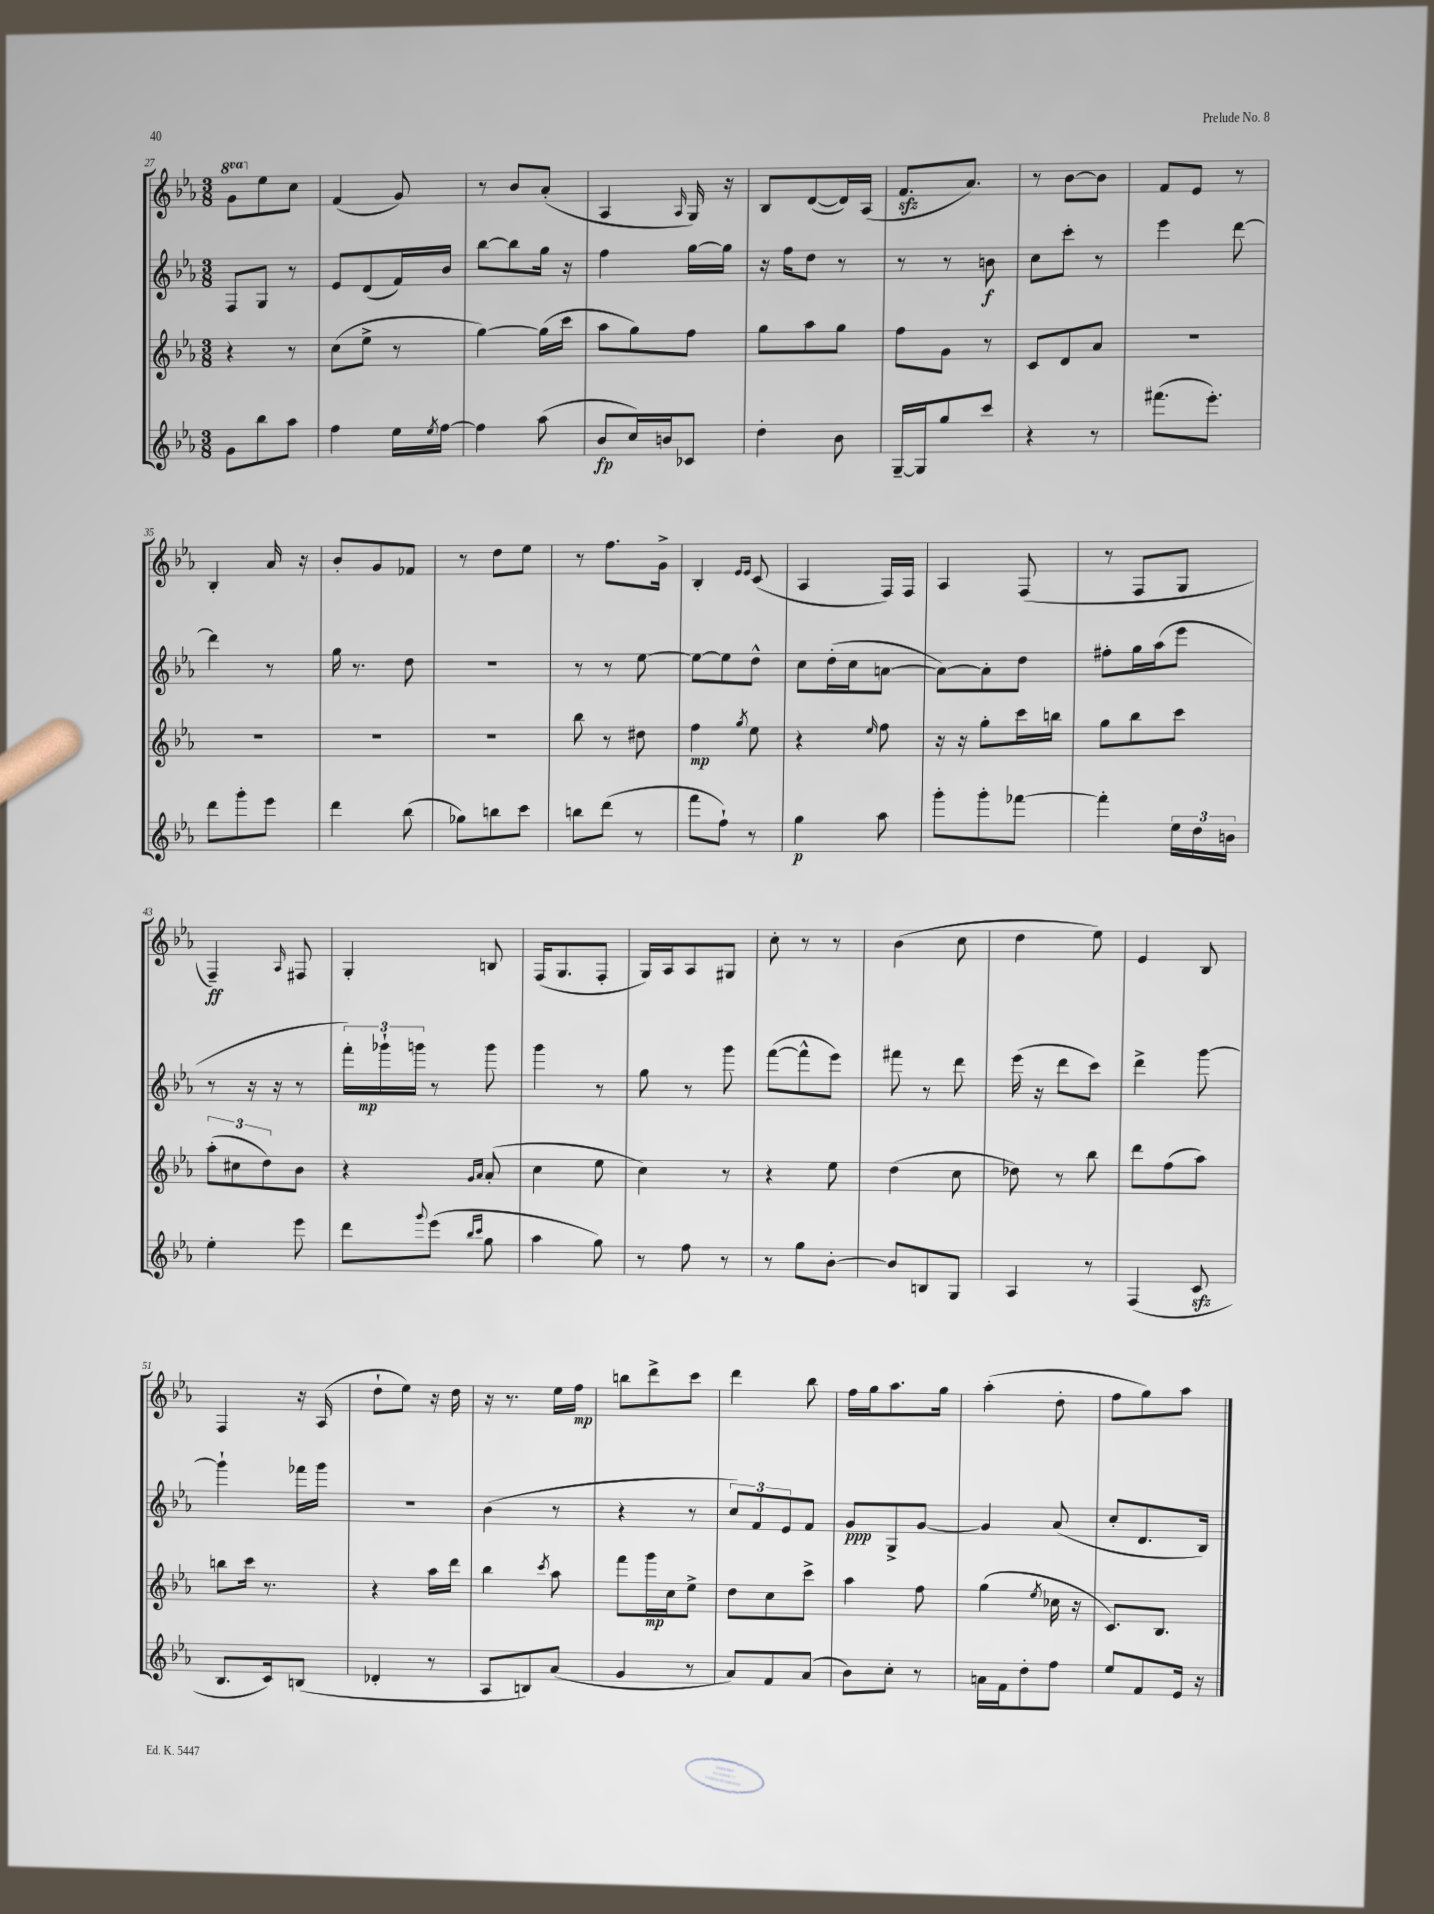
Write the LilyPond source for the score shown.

<<
\new StaffGroup <<
\new Staff = "s0" {
    \clef treble \key ees \major \numericTimeSignature \time 3/8 \set Staff.ottavationMarkups = #ottavation-simple-ordinals
    \ottava #1 g''8 \ottava #0 ees''8 c''8 |
    f'4( g'8) |
    r8 bes'8 aes'8-.( |
    aes4 \grace { aes16 } g16) r16 |
    bes8 d'8~( d'16) aes16( |
    f'8.\sfz aes'8.) |
    r8 bes'8~ bes'8 |
    f'8 ees'8 r8 |
    bes4-. aes'16 r16 |
    bes'8-. g'8 fes'8 |
    r8 d''8 ees''8 |
    r8 f''8. g'16-> |
    bes4-. \grace { ees'16 ees'16 } c'8( |
    aes4 f16) f16 |
    aes4 f8( |
    r8 f8 g8 |
    f4--\ff) \grace { aes16 } fis8 |
    g4-. b8 |
    f16( g8. f8-. |
    g16) aes16 aes8 gis8 |
    c''8-. r8 r8 |
    bes'4( c''8 |
    d''4 ees''8) |
    ees'4 bes8 |
    f4 r16 aes16( |
    d''8-! ees''8) r16 d''16 |
    r16 r8. ees''16 f''16\mp |
    b''8 d'''8-> c'''8 |
    d'''4 bes''8 |
    f''16 g''16 aes''8. g''16 |
    aes''4-.( d''8-. |
    f''8 g''8) aes''8 \bar "|." |
}
\new Staff = "s1" {
    \clef treble \key ees \major \numericTimeSignature \time 3/8
    f8 g8 r8 |
    ees'8 d'8( f'16) bes'16 |
    bes''8~ bes''8 g''16 r16 |
    f''4 g''16~ g''16 |
    r16 f''16 d''8 r8 |
    r8 r8 b'8\f |
    c''8 c'''8-. r8 |
    ees'''4 d'''8~ |
    d'''4 r8 |
    g''16 r8. d''8 |
    R4. |
    r8 r8 ees''8~ |
    ees''8~ ees''8 d''8-^ |
    c''8 d''16-.( c''16 a'8~ |
    a'8~) a'8-. d''8 |
    fis''8-. g''16 aes''16( ees'''8 |
    r8 r16 r16 r8 |
    \tuplet 3/2 { f'''16-.) ges'''16-!\mp g'''16 } r8 g'''8 |
    g'''4 r8 |
    g''8 r8 g'''8 |
    f'''8~( f'''8-^ ees'''8) |
    fis'''8 r8 d'''8 |
    ees'''16( r16 d'''8 c'''8) |
    d'''4-> g'''8~ |
    g'''4-! fes'''16 g'''16 |
    R4. |
    bes'4( r8 |
    r4 r8 |
    \tuplet 3/2 { c''8) f'8 ees'8 } f'8 |
    g'8\ppp g8-> g'8~ |
    g'4 aes'8( |
    c''8-. d'8. bes16) \bar "|." |
}
\new Staff = "s2" {
    \clef treble \key ees \major \numericTimeSignature \time 3/8
    r4 r8 |
    c''8( ees''8-> r8 |
    g''4~) g''16( c'''16 |
    aes''8 g''8) f''8 |
    g''8 aes''8 g''8 |
    f''8 g'8 r8 |
    c'8 d'8 aes'8 |
    R4. |
    R4. |
    R4. |
    R4. |
    bes''8 r8 dis''8 |
    f''4\mp \acciaccatura { g''8 } ees''8 |
    r4 \grace { ees''16 } f''8 |
    r16 r16 g''8-. c'''16 b''16 |
    g''8 bes''8 c'''8 |
    \tuplet 3/2 { aes''8-.( cis''8 d''8) } bes'8 |
    r4 \grace { g'16 aes'16 } aes'8-.( |
    c''4 ees''8 |
    c''4) r8 |
    r4 ees''8 |
    d''4( c''8 |
    des''8) r8 bes''8 |
    d'''8 f''8( aes''8) |
    b''8 c'''16 r8. |
    r4 aes''16 d'''16 |
    bes''4 \acciaccatura { c'''8 } aes''8 |
    f'''8 g'''16\mp c''16 ees''8-> |
    d''8 c''8 c'''8-> |
    aes''4 f''8 |
    g''4( \acciaccatura { ees''8 } ces''16 r16 |
    c'8.) bes8. \bar "|." |
}
\new Staff = "s3" {
    \clef treble \key ees \major \numericTimeSignature \time 3/8
    g'8 bes''8 aes''8 |
    f''4 ees''16 \acciaccatura { ees''8 } f''16~ |
    f''4 aes''8( |
    bes'8\fp c''16) b'16 ces'8 |
    d''4-. bes'8 |
    g16~-- g16 g''8 c'''8 |
    r4 r8 |
    fis'''8.( ees'''8.-.) |
    d'''8 g'''8-. ees'''8 |
    d'''4 bes''8( |
    ges''8) b''8 c'''8 |
    b''8 d'''8( r8 |
    f'''8 f''8-!) r8 |
    g''4\p aes''8 |
    g'''8-. g'''8-. fes'''8~ |
    fes'''4-. \tuplet 3/2 { ees''16 d''16 b'16 } |
    ees''4-. ees'''8 |
    d'''8 \appoggiatura { g'''8 } ees'''8( \grace { bes''16 c'''16 } g''8 |
    aes''4 g''8) |
    r8 f''8 r8 |
    r8 g''8 bes'8~-. |
    bes'8 b8 g8 |
    aes4 r8 |
    f4( c'8\sfz |
    bes8. c'16) b8( |
    des'4-. r8 |
    aes8 b8) aes'8( |
    g'4 r8 |
    aes'8) f'8 aes'8( |
    bes'8) c''8-. r8 |
    a'16 f'16 d''8-. f''8 |
    ees''8 f'8 ees'16 r16 \bar "|." |
}
>>
>>
\layout { \context { \Score currentBarNumber = #27 } }
